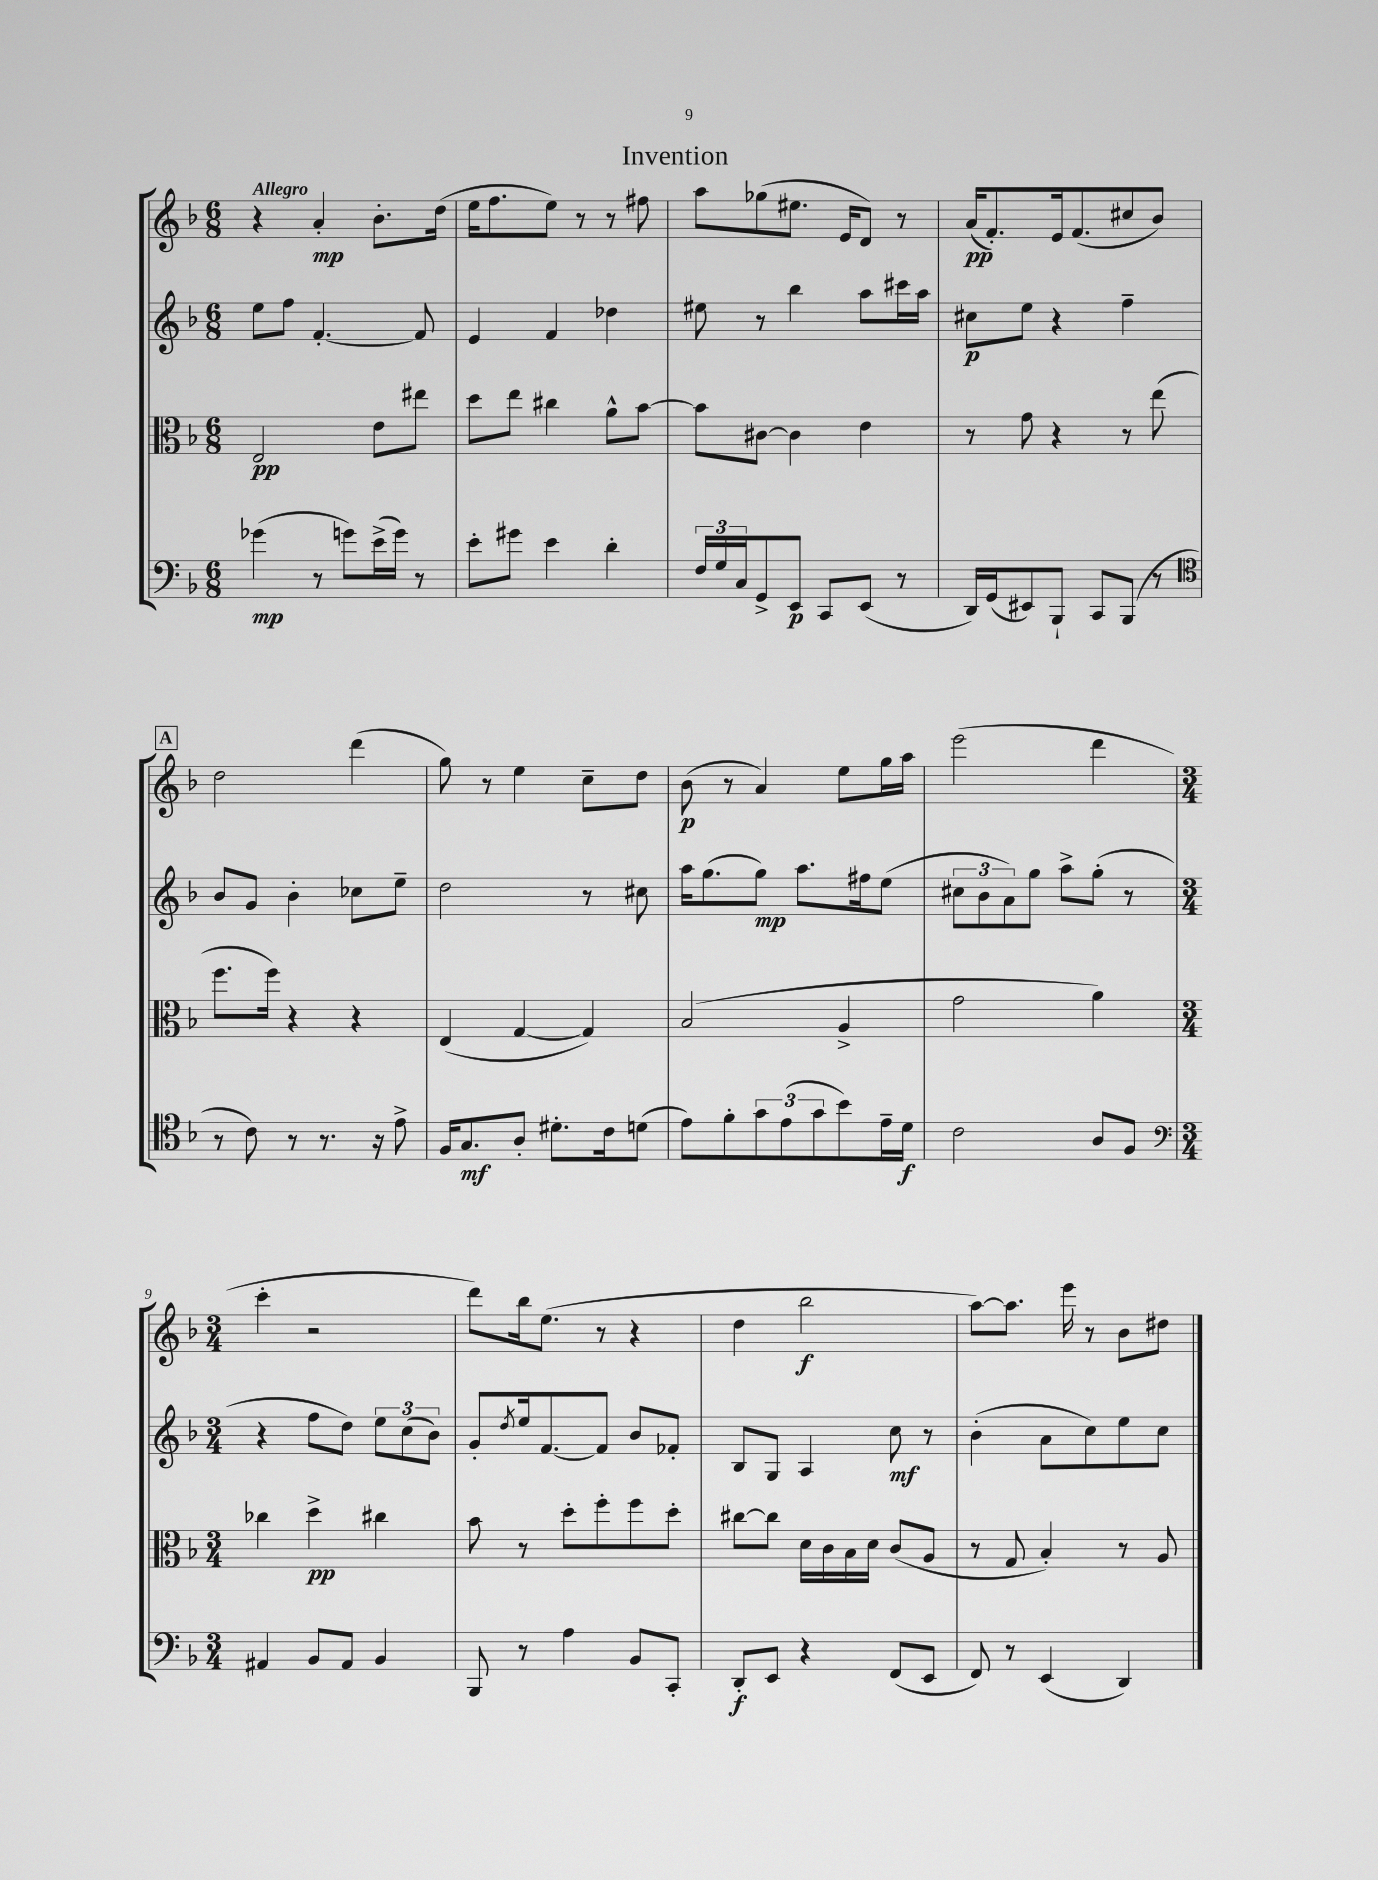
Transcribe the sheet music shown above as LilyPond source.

\header { title = "Invention" }
<<
\new StaffGroup <<
\new Staff = "s0" {
    \clef treble \key f \major \numericTimeSignature \time 6/8 \tempo "Allegro"
    r4 a'4-.\mp bes'8.-. d''16( |
    e''16 f''8. e''8) r8 r8 fis''8 |
    a''8 ges''8( eis''8. e'16 d'8) r8 |
    a'16\pp( f'8.-.) e'16 f'8.( cis''8 bes'8) |
    \mark \markup { \box "A" } d''2 d'''4( |
    g''8) r8 e''4 c''8-- d''8 |
    bes'8\p( r8 a'4) e''8 g''16 a''16 |
    e'''2( d'''4 |
    \numericTimeSignature \time 3/4 c'''4-. r2 |
    d'''8) bes''16 e''8.( r8 r4 |
    d''4 bes''2\f |
    a''8~) a''8. e'''16 r8 bes'8 dis''8 \bar "|." |
}
\new Staff = "s1" {
    \clef treble \key f \major \numericTimeSignature \time 6/8
    e''8 f''8 f'4.~-. f'8 |
    e'4 f'4 des''4 |
    eis''8 r8 bes''4 a''8 cis'''16 a''16 |
    cis''8\p e''8 r4 f''4-- |
    \mark \markup { \box "A" } bes'8 g'8 bes'4-. ces''8 e''8-- |
    d''2 r8 cis''8 |
    a''16 g''8.( g''8\mp) a''8. fis''16 e''8( |
    \tuplet 3/2 { cis''8 bes'8 a'8) } g''8 a''8-> g''8-.( r8 |
    \numericTimeSignature \time 3/4 r4 f''8 d''8) \tuplet 3/2 { e''8 c''8( bes'8) } |
    g'8-. \acciaccatura { d''8 } e''16 f'8.~ f'8 bes'8 fes'8-. |
    bes8 g8 a4 c''8\mf r8 |
    bes'4-.( a'8 c''8) e''8 c''8 \bar "|." |
}
\new Staff = "s2" {
    \clef alto \key f \major \numericTimeSignature \time 6/8
    e2\pp e'8 eis''8 |
    d''8 e''8 cis''4 a'8-^ bes'8~ |
    bes'8 cis'8~ cis'4 e'4 |
    r8 g'8 r4 r8 e''8( |
    \mark \markup { \box "A" } f''8. f''16) r4 r4 |
    e4( g4~ g4) |
    bes2( a4-> |
    g'2 a'4) |
    \numericTimeSignature \time 3/4 ces''4 d''4->\pp cis''4 |
    bes'8 r8 d''8-. f''8-. f''8 d''8-. |
    cis''8~ cis''8 d'16 c'16 bes16 d'16 c'8( a8 |
    r8 g8 bes4-.) r8 a8 \bar "|." |
}
\new Staff = "s3" {
    \clef bass \key f \major \numericTimeSignature \time 6/8
    ges'4\mp( r8 g'8) e'16->( g'16) r8 |
    e'8-. gis'8 e'4 d'4-. |
    \tuplet 3/2 { f16 g16 c16 } g,8-> e,8\p c,8 e,8( r8 |
    d,16) g,16( eis,8) bes,,8-! c,8 bes,,8( r8 |
    \mark \markup { \box "A" } \clef tenor r8 c'8) r8 r8. r16 e'8-> |
    f16 g8.\mf a8-. dis'8.-. c'16 d'8( |
    e'8) f'8-. \tuplet 3/2 { g'8 e'8( g'8 } bes'8) e'16-- d'16\f |
    c'2 a8 f8 |
    \numericTimeSignature \time 3/4 \clef bass ais,4 bes,8 ais,8 bes,4 |
    bes,,8 r8 a4 bes,8 c,8-. |
    d,8-.\f e,8 r4 f,8( e,8 |
    f,8) r8 e,4( d,4) \bar "|." |
}
>>
>>
